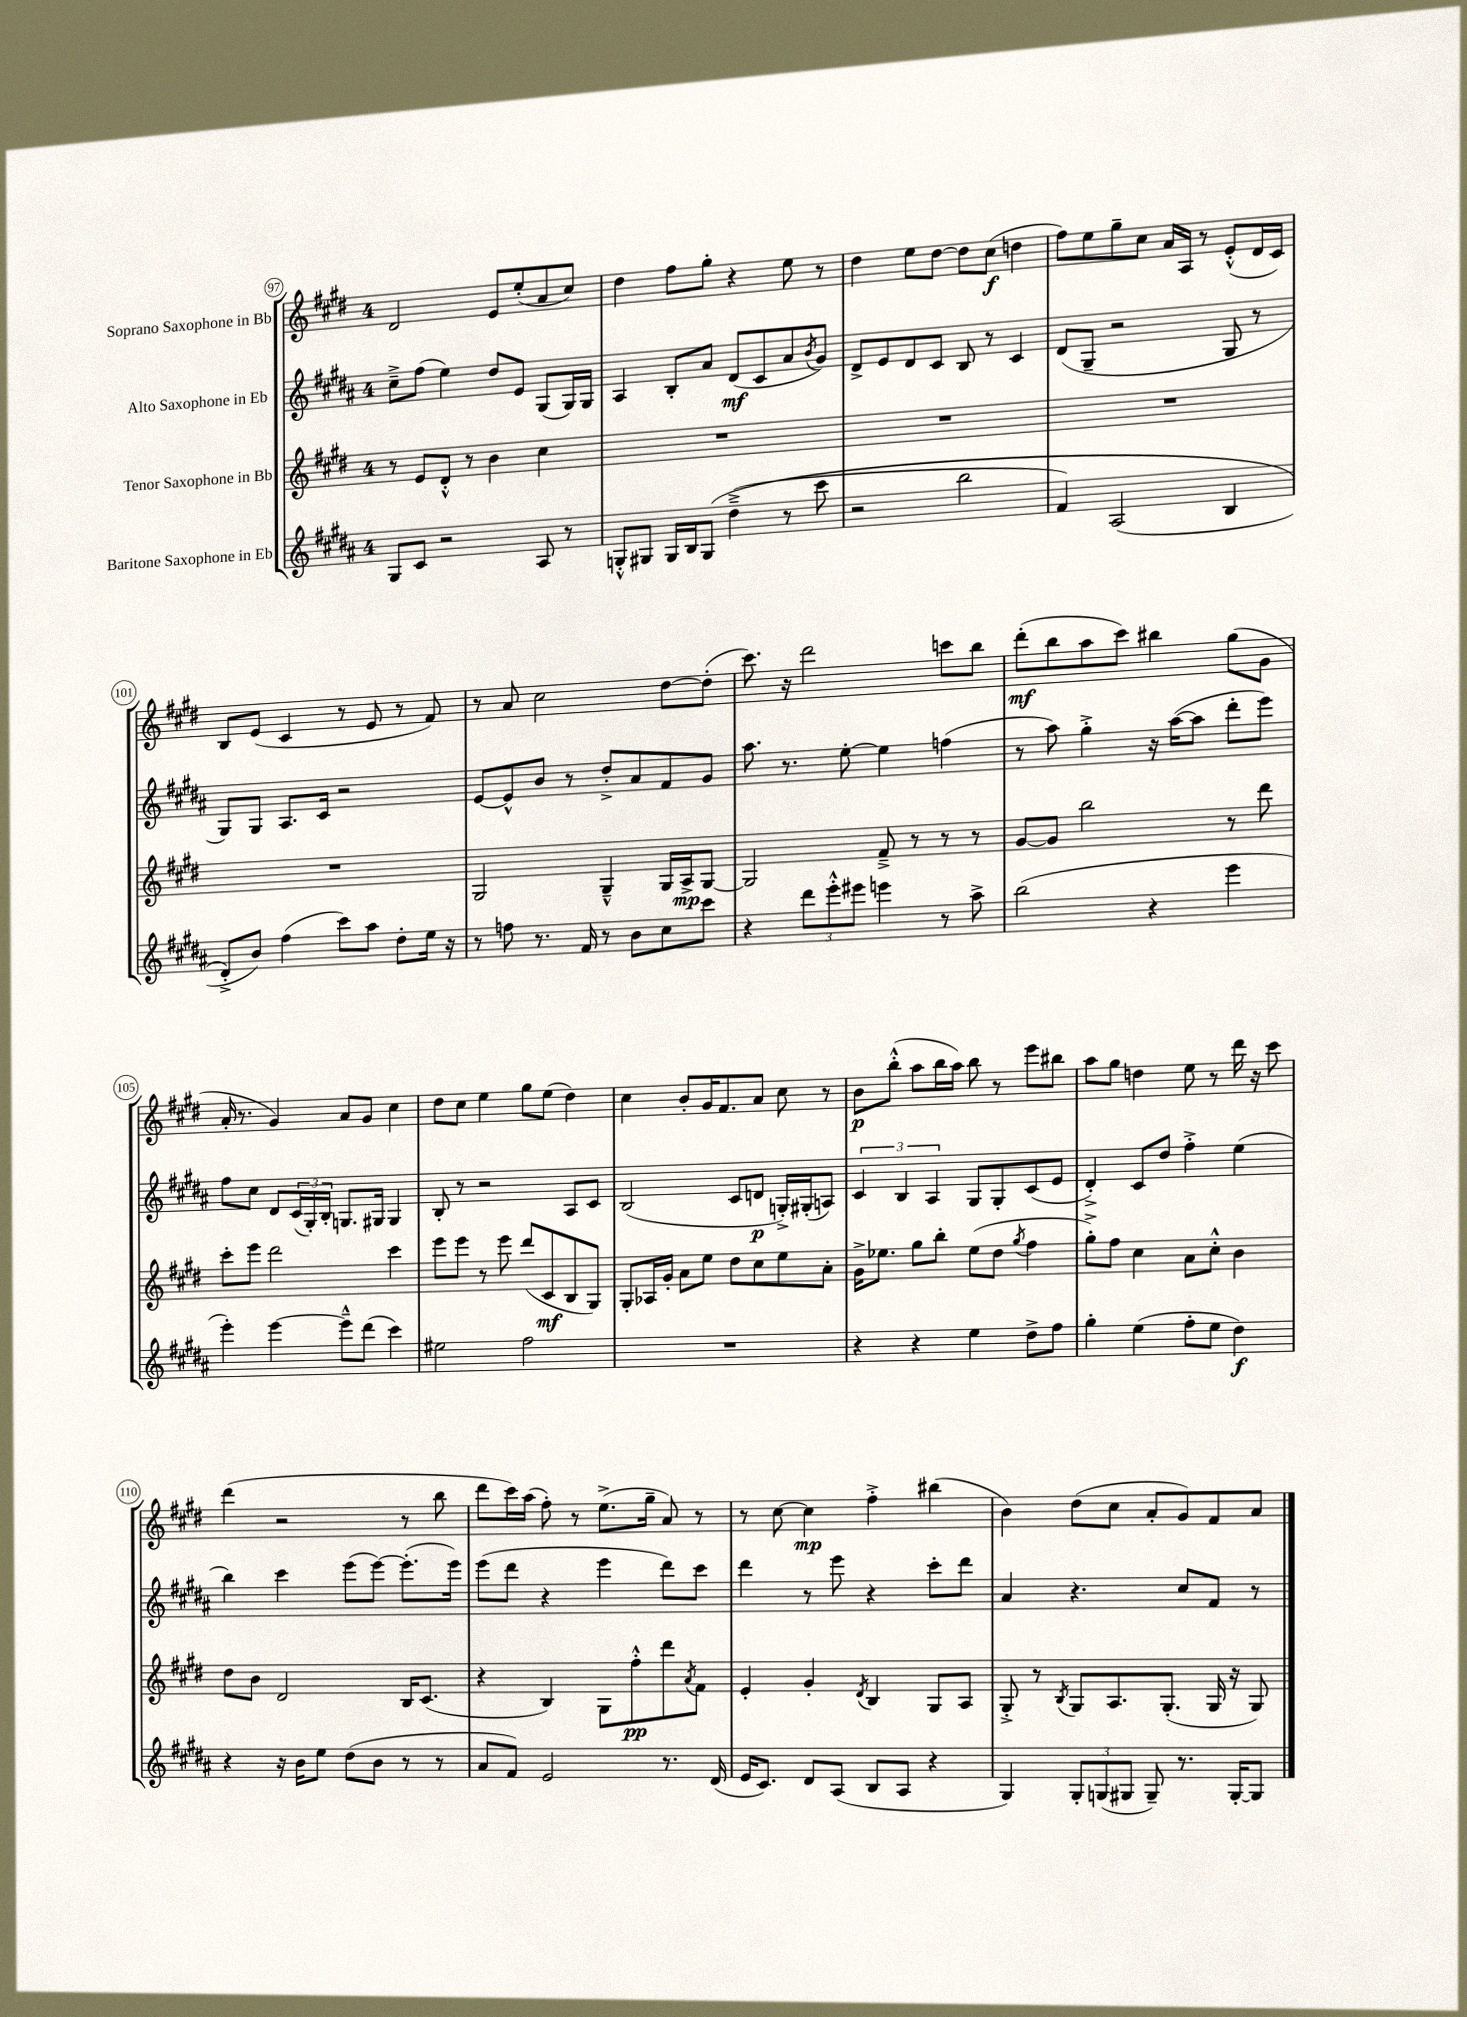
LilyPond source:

<<
\new StaffGroup <<
\new Staff = "s0" \with { instrumentName = "Soprano Saxophone in Bb" } {
    \clef treble \key e \major \once \override Staff.TimeSignature.style = #'single-digit \time 4/4
    dis'2 e'8 e''8-.( a'8 cis''8) |
    dis''4 fis''8 gis''8-. r4 e''8 r8 |
    dis''4 e''8 dis''8~ dis''8 cis''8\f( d''4 |
    fis''8) e''8 gis''8-- cis''8 a'16 a16 r8 e'8-.-^( dis'16 cis'16) |
    b8 e'8( cis'4 r8 e'8 r8 fis'8) |
    r8 a'8 cis''2 dis''8~ dis''8-.( |
    cis'''8.) r16 dis'''2 c'''8 b''8 |
    dis'''8-.\mf( b''8 a''8 cis'''8) bis''4 gis''8( gis'8 |
    a'16-. r8. gis'4) a'8 gis'8 cis''4 |
    dis''8 cis''8 e''4 gis''8 e''8( dis''4) |
    cis''4 b'8-. gis'16 fis'8. a'8 cis''8 r8 |
    b'8\p b''8-.-^( a''8 b''16 a''16) b''8 r8 e'''8 bis''8 |
    a''8 gis''8 d''4 e''8 r8 dis'''16 r16 cis'''8 |
    dis'''4( r2 r8 b''8 |
    dis'''8 cis'''16) a''16( fis''8-.) r8 e''8.->( gis''16-- a'8) r8 |
    r8 cis''8~ cis''4\mp fis''4-.-> bis''4( |
    b'4) dis''8( cis''8 a'8-. gis'8) fis'8 a'8 \bar "|." |
}
\new Staff = "s1" \with { instrumentName = "Alto Saxophone in Eb" } {
    \clef treble \key b \major \once \override Staff.TimeSignature.style = #'single-digit \time 4/4
    cis''8---> fis''8( e''4) dis''8 e'8 gis8( gis16) gis16 |
    ais4 b8-. ais'8 dis'8\mf( cis'8 ais'8 \acciaccatura { b'8 } gis'8) |
    dis'8-> e'8 dis'8 cis'8 b8 r8 cis'4 |
    dis'8( gis8-- r2 gis8 r8 |
    gis8) gis8 ais8. cis'16 r2 |
    e'8~ e'8-^ b'8 r8 dis''8-.-> ais'8 fis'8 gis'8 |
    ais''8. r8. e''8~-. e''4 f''4( |
    r8 ais''8) gis''4-.-> r16 ais''16~( ais''8 dis'''8-. e'''8) |
    fis''8 cis''8 dis'8 \tuplet 3/2 { cis'16( gis16-.) b16-. } g8. gis16 gis4 |
    b8-. r8 r2 ais8 cis'8 |
    b2( cis'8 d'8\p g16-.->) gis16-.( a8) |
    \tuplet 3/2 { cis'4 b4 ais4 } gis8 gis8-. cis'8( e'8 |
    dis'4-.->) cis'8 dis''8 fis''4-.-> e''4( |
    b''4) cis'''4 e'''8( e'''8~) e'''8.-.( e'''16) |
    e'''8( dis'''8 r4 e'''4 dis'''8) cis'''8 |
    dis'''4 r8 e'''8 r4 cis'''8-. dis'''8 |
    ais'4 r4. cis''8 fis'8 r8 \bar "|." |
}
\new Staff = "s2" \with { instrumentName = "Tenor Saxophone in Bb" } {
    \clef treble \key e \major \once \override Staff.TimeSignature.style = #'single-digit \time 4/4
    r8 e'8 dis'8-.-^ r8 b'4 cis''4 |
    R1 |
    R1 |
    R1 |
    R1 |
    gis2 gis4---^ gis16 a16->\mp gis8~ |
    gis2 fis'8---> r8 r8 r8 |
    gis'8~ gis'8 b''2 r8 dis'''8 |
    cis'''8-. e'''8 dis'''2 cis'''4 |
    e'''8 e'''8 r8 e'''8 dis'''8( cis'8\mf b8 gis8) |
    gis8-. aes16 gis'16-. a'8 e''8 dis''8 cis''8 e''8 a'8-. |
    gis'16-> ees''8. gis''8 b''8-. ees''8( dis''8 \acciaccatura { gis''8 } fis''4 |
    gis''8-.->) fis''8 cis''4 a'8 cis''8-.-^ b'4 |
    dis''8 b'8 dis'2 b16 cis'8.( |
    r4 b4) gis8 fis''8-.-^\pp dis'''8 \acciaccatura { a'8 } fis'8 |
    e'4-. gis'4-. \acciaccatura { dis'8 } b4 gis8 a8 |
    gis8-.-> r8 \acciaccatura { b8 } gis8 a8. gis8.-.( gis16 r16 gis8) \bar "|." |
}
\new Staff = "s3" \with { instrumentName = "Baritone Saxophone in Eb" } {
    \clef treble \key b \major \once \override Staff.TimeSignature.style = #'single-digit \time 4/4
    gis8 cis'8 r2 ais8 r8 |
    g8-.-^ gis8 gis16 b16 gis8\( dis''4--->( r8 cis'''8 |
    r2 b''2 |
    fis'4) ais2( b4 |
    dis'8-.->\) b'8) fis''4( cis'''8) ais''8 dis''8-. e''16 r16 |
    r8 f''8 r8. fis'16 r8 b'8 cis''8 cis'''8 |
    r4 \tuplet 3/2 { dis'''8 e'''8-.-^ eis'''8 } e'''4 r8 ais''8-> |
    b''2( r4 e'''4 |
    e'''4-.) e'''4~ e'''8---^ dis'''8( cis'''4) |
    eis''2 fis''2 |
    R1 |
    r4 r4 e''4 dis''8-> fis''8 |
    gis''4-. e''4( fis''8-. e''8 dis''4\f) |
    r4 r16 b'16 e''8 dis''8( b'8 r8 r8 |
    ais'8 fis'8) e'2 r8. dis'16( |
    e'16 cis'8.) dis'8 ais8( b8 ais8 r4 |
    gis4) \tuplet 3/2 { gis8-. g8( gis8 } gis8--) r8. gis16~-. gis8 \bar "|." |
}
>>
>>
\layout { \context { \Score currentBarNumber = #97 \override BarNumber.stencil = #(make-stencil-circler 0.1 0.3 ly:text-interface::print) } }
